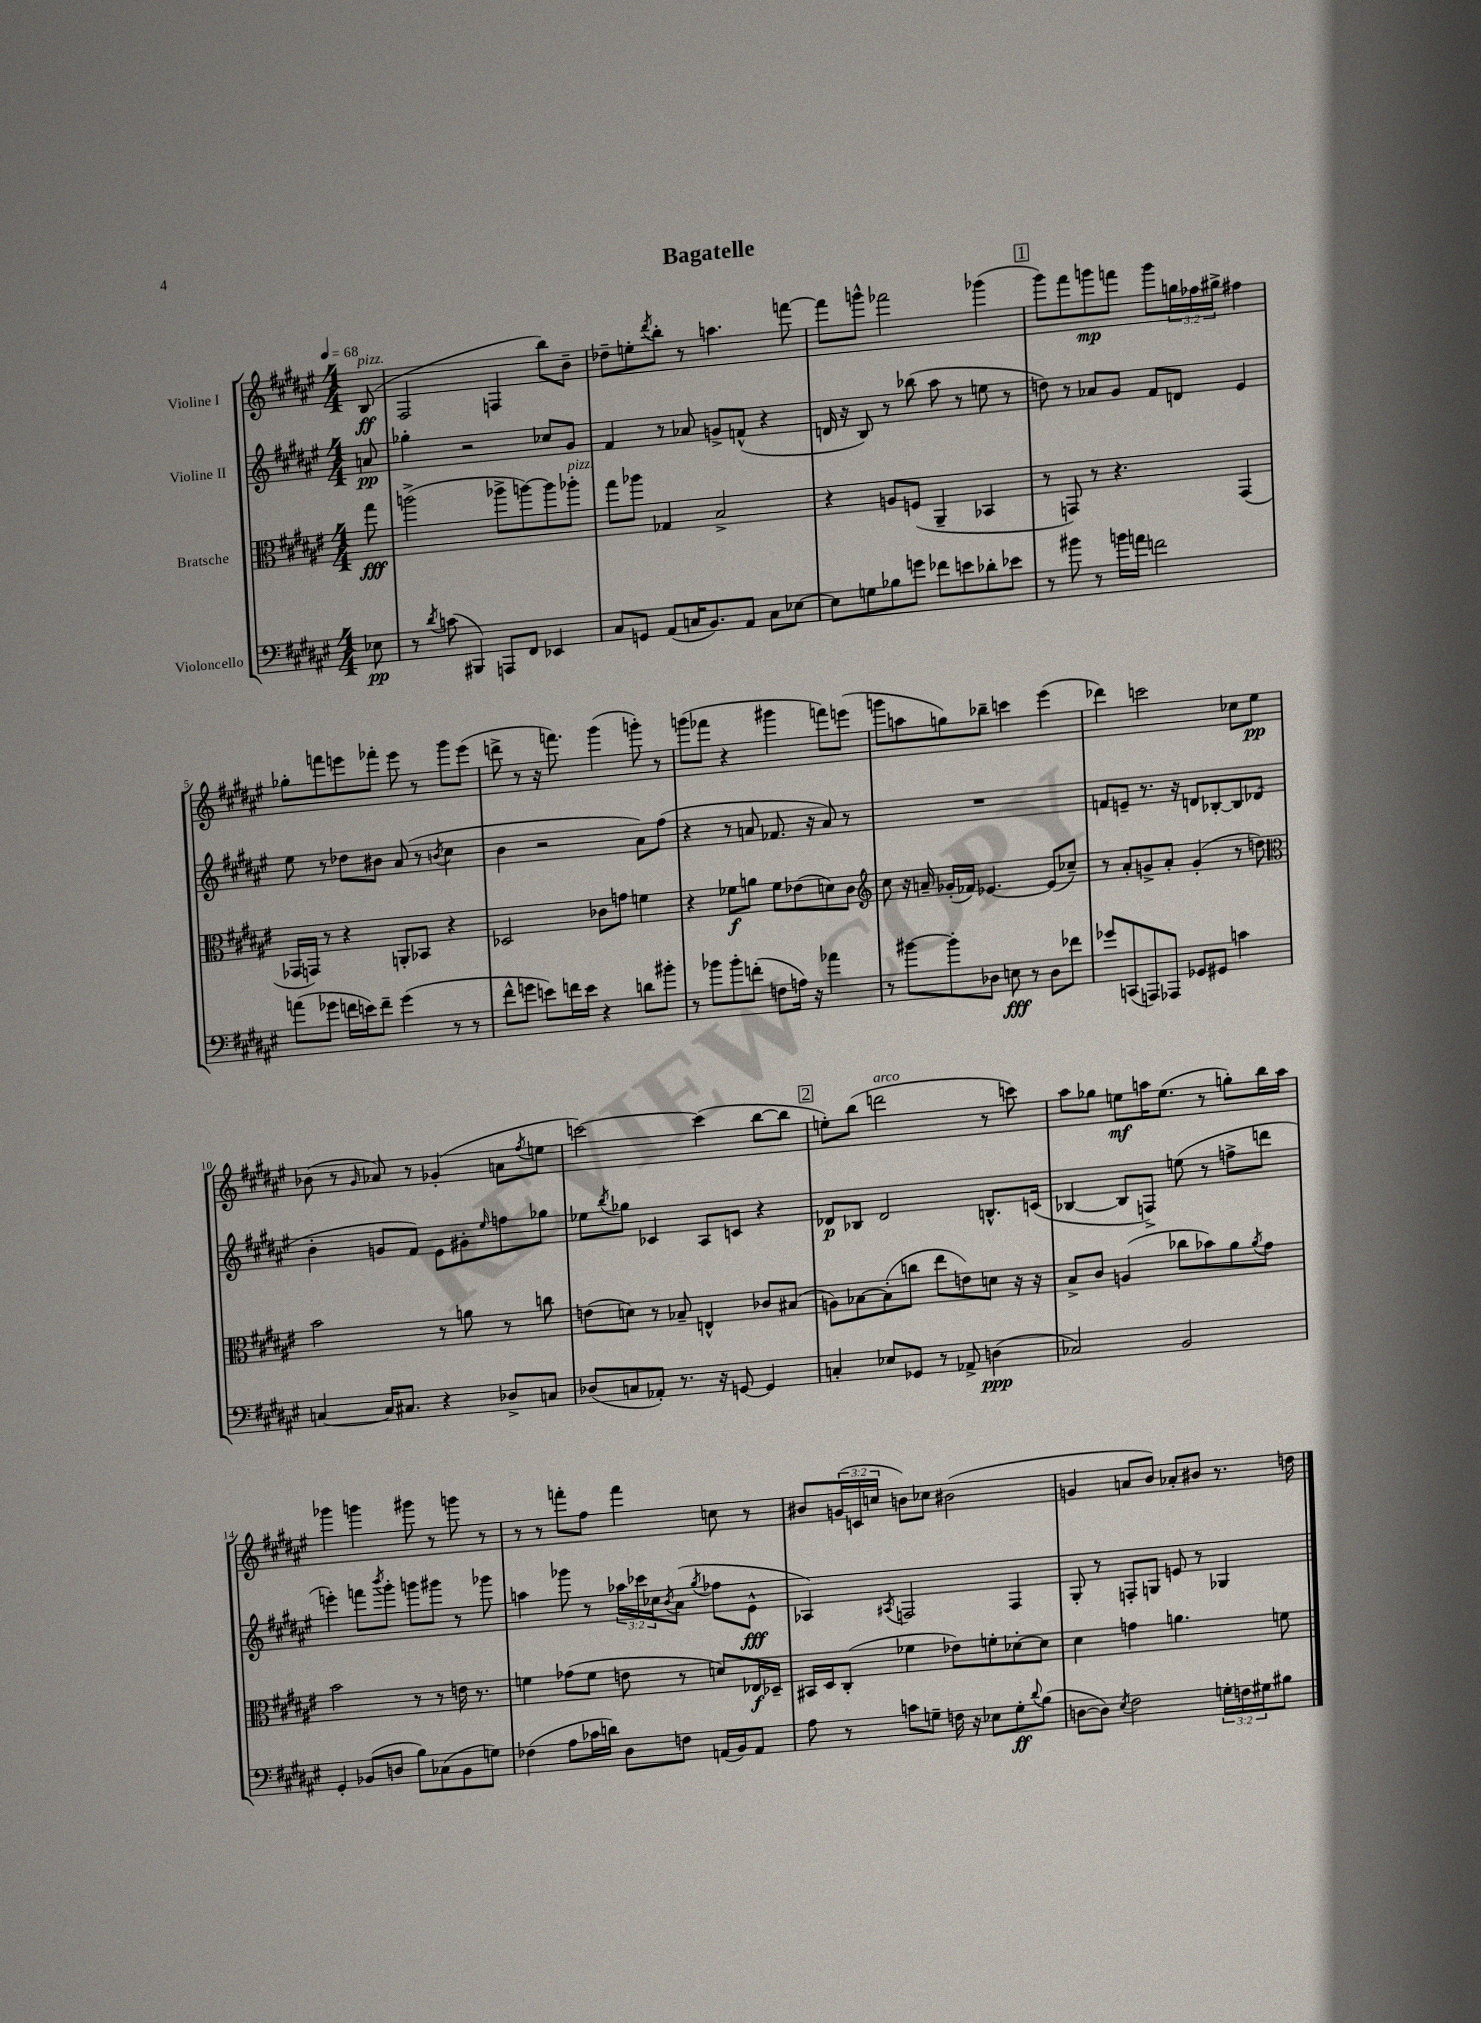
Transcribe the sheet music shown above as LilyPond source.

\header { title = "Bagatelle" }
<<
\new StaffGroup <<
\new Staff = "s0" \with { instrumentName = "Violine I" } {
    \clef treble \key fis \major \numericTimeSignature \time 4/4 \override Staff.TupletNumber.text = #tuplet-number::calc-fraction-text \partial 8 \tempo 4 = 68
    b8\ff^\markup { \italic "pizz." }( |
    fis2 f4 b''8) b'8-- |
    des''8-- e''8-. \acciaccatura { dis'''8 } b''8-. r8 a''4. f'''8~ |
    f'''8 g'''8-^ fes'''2 ges'''4( |
    \mark \markup { \box "1" } gis'''8) fis'''8 g'''8\mp f'''8 g'''8 \tuplet 3/2 { g''16 fes''16 gis''16-> } fis''4 |
    ges''8-. f'''8 e'''8 fes'''8-. e'''8 r8 gis'''8 e'''8( |
    d'''8-> r8 r16 f'''8.) gis'''4( g'''8-.) r8 |
    g'''8( fes'''8 r4 gis'''4 f'''8) e'''8( |
    g'''8 a''8 g''8) bes''8-- c'''4 eis'''4( |
    des'''4) c'''2 ces''8 eis''8\pp |
    bes'8( r8 \grace { gis'16 } aes'8) r8 ges'4-.( a'8 \acciaccatura { fis''8 } e''8 |
    c'''2~) c'''4( b''8~ b''8 |
    \mark \markup { \box "2" } e''8-.) b''8( d'''2^\markup { \italic "arco" } r8 c'''8) |
    ais''8 ges''8 e''8\mf a''16 e''8.( r8 g''8-.) b''16 a''16 |
    ges'''4 g'''4 gis'''8 r8 g'''8 r8 |
    r8 r8 f'''8-. fis''8 f'''4 c''8 r8 |
    bis'8 \tuplet 3/2 { g'16( c'16 c''16 } b'8) ces''8 bis'2( |
    g'4 a'8 b'8) aes'8-. bis'8 r8. d''16 \bar "|." |
}
\new Staff = "s1" \with { instrumentName = "Violine II" } {
    \clef treble \key fis \major \numericTimeSignature \time 4/4 \override Staff.TupletNumber.text = #tuplet-number::calc-fraction-text \partial 8
    a'8\pp |
    ges''4-. r2 ces''8 gis'8 |
    fis'4 r8 aes'8 g'8-> f'8-^( r4 |
    d'16 r16 b8) r8 bes''8( ais''8 r8 e''8 r8 |
    \mark \markup { \box "1" } d''8) r8 aes'8 gis'8 fis'8 d'8 eis'4 |
    eis''8 r8 des''8 bis'8 ais'8( r8 \acciaccatura { b'8 } cis''4 |
    b'4 r2 ais'8) fis''8( |
    r4 r8 a'8 fes'8. r16 a'8) r8 |
    R1 |
    f'8 e'8-- r8. r16 d'8 bes8~-. bes8 des'8( |
    b'4-. g'8 fis'8) eis'8 gis'8-. \grace { eis''16 } f''8 ges''8 |
    ees''8 \acciaccatura { b''8 } ges''8 ces'4 ais8 c'8 r4 |
    \mark \markup { \box "2" } des'8\p bes8 des'2 b8.-^ c'16( |
    bes4~ bes8 f8->) e''8( r8 f''8-> d'''8 |
    e'''4-.) f'''8 \acciaccatura { b'''8 } gis'''8-. g'''8 gis'''8 r8 ges'''8 |
    a''4 ges'''8 r8 \tuplet 3/2 { aes''16 ces'''16 ces''16 } \acciaccatura { b'8 } ais'8( \acciaccatura { gis''8 } fes''8 eis'8-^\fff |
    aes4) \acciaccatura { ais8 } f2 f4 |
    gis8-. r8 f8-. g8 e'8 r8 ges4 \bar "|." |
}
\new Staff = "s2" \with { instrumentName = "Bratsche" } {
    \clef alto \key fis \major \numericTimeSignature \time 4/4 \partial 8
    gis''8\fff |
    a''2->( aes''8-> a''8~) a''8 aes''8-.^\markup { \italic "pizz." } |
    gis''8 aes''8 ges4 b2-> |
    r4 a8 f8( ais,4-- bes,4 |
    \mark \markup { \box "1" } r8 g,8) r8 r4. g,4( |
    ges,16 g,16) r8 r4 a,8-. bes,8 r4 |
    des2 ces'8 g'8 f'4 |
    r4 fes'8\f a'8 fes'8 ees'8( d'8) cis'8 |
    \clef treble cis''8 r16 a'16-- ges'16-.( fes'16) ees'4.~ ees'8( ces''8--) |
    r8 ais'8-. g'8-> ais'8-. g'4-.( r8 d''8) |
    \clef alto b'2 r8 a'8 r8 c''8 |
    e'8( d'8) r8 bes8-- e4-^ ces'8 bis8( |
    \mark \markup { \box "2" } a8) bes8~ bes8-.( c''8 eis''8 e'8) d'8 r16 r16 |
    b8-> cis'8 a4( ces''8 bes'8) ais'8 \acciaccatura { ais'8 } gis'8 |
    b'2 r8 r8 e'16 r8. |
    f'4 ges'8( f'8 e'8 r8 d'8) ees16\f des16-- |
    bis,16 dis16 cis8-.( fes'4 ees'8) f'8-. des'8~-. des'8 |
    dis'4 g'4 a'4. f'8 \bar "|." |
}
\new Staff = "s3" \with { instrumentName = "Violoncello" } {
    \clef bass \key fis \major \numericTimeSignature \time 4/4 \override Staff.TupletNumber.text = #tuplet-number::calc-fraction-text \partial 8
    ees8\pp |
    r8 \acciaccatura { dis'8 } c'8( bis,,4) a,,8 fis,8 ees,4 |
    cis8 g,8 ais,8( c16 b,8.) ais,8 c8 ees8~ |
    ees8 g8 bes8 g'8 fes'8 e'8 des'8-. ees'8 |
    \mark \markup { \box "1" } r8 bis'8 r8 b'16 a'16 f'2 |
    a'8( ges'8 f'16 e'16) f'8-- ges'4( r8 r8 |
    fis'8-^ g'8 e'8) f'16 e'16 r4 d'8 bis'8-. |
    r8 bes'8 bes'8-. f'8-.( f8 a16) r16 aes'4 |
    r8 bis'8~ bis'8-. des8 e8\fff r8 des8 fes'8 |
    ges'8 c,8( a,,8) aes,,8 ges,8 gis,8 c'4 |
    c4~ c16 cis8. r4 des8-> c8 |
    des8( c8 aes,8-.) r8. r16 g,8~ g,4 |
    \mark \markup { \box "2" } c4-. ees8 ges,8 r8 aes,8-> d4\ppp( |
    ces2) b,2 |
    gis,4-. bes,8( d8 b8) ces8( bes,8 g8) |
    fes4( ais8 ces'16 d'16) dis8 f8 a,16( b,16) a,8 |
    ais8 r8 c'8 g8-- f16 r16 ees8 g8-.\ff \appoggiatura { dis'8 } b8( |
    d8~ d8) \acciaccatura { eis8 } fis2 \tuplet 3/2 { g16-. f16 gis16 } bis8 \bar "|." |
}
>>
>>
